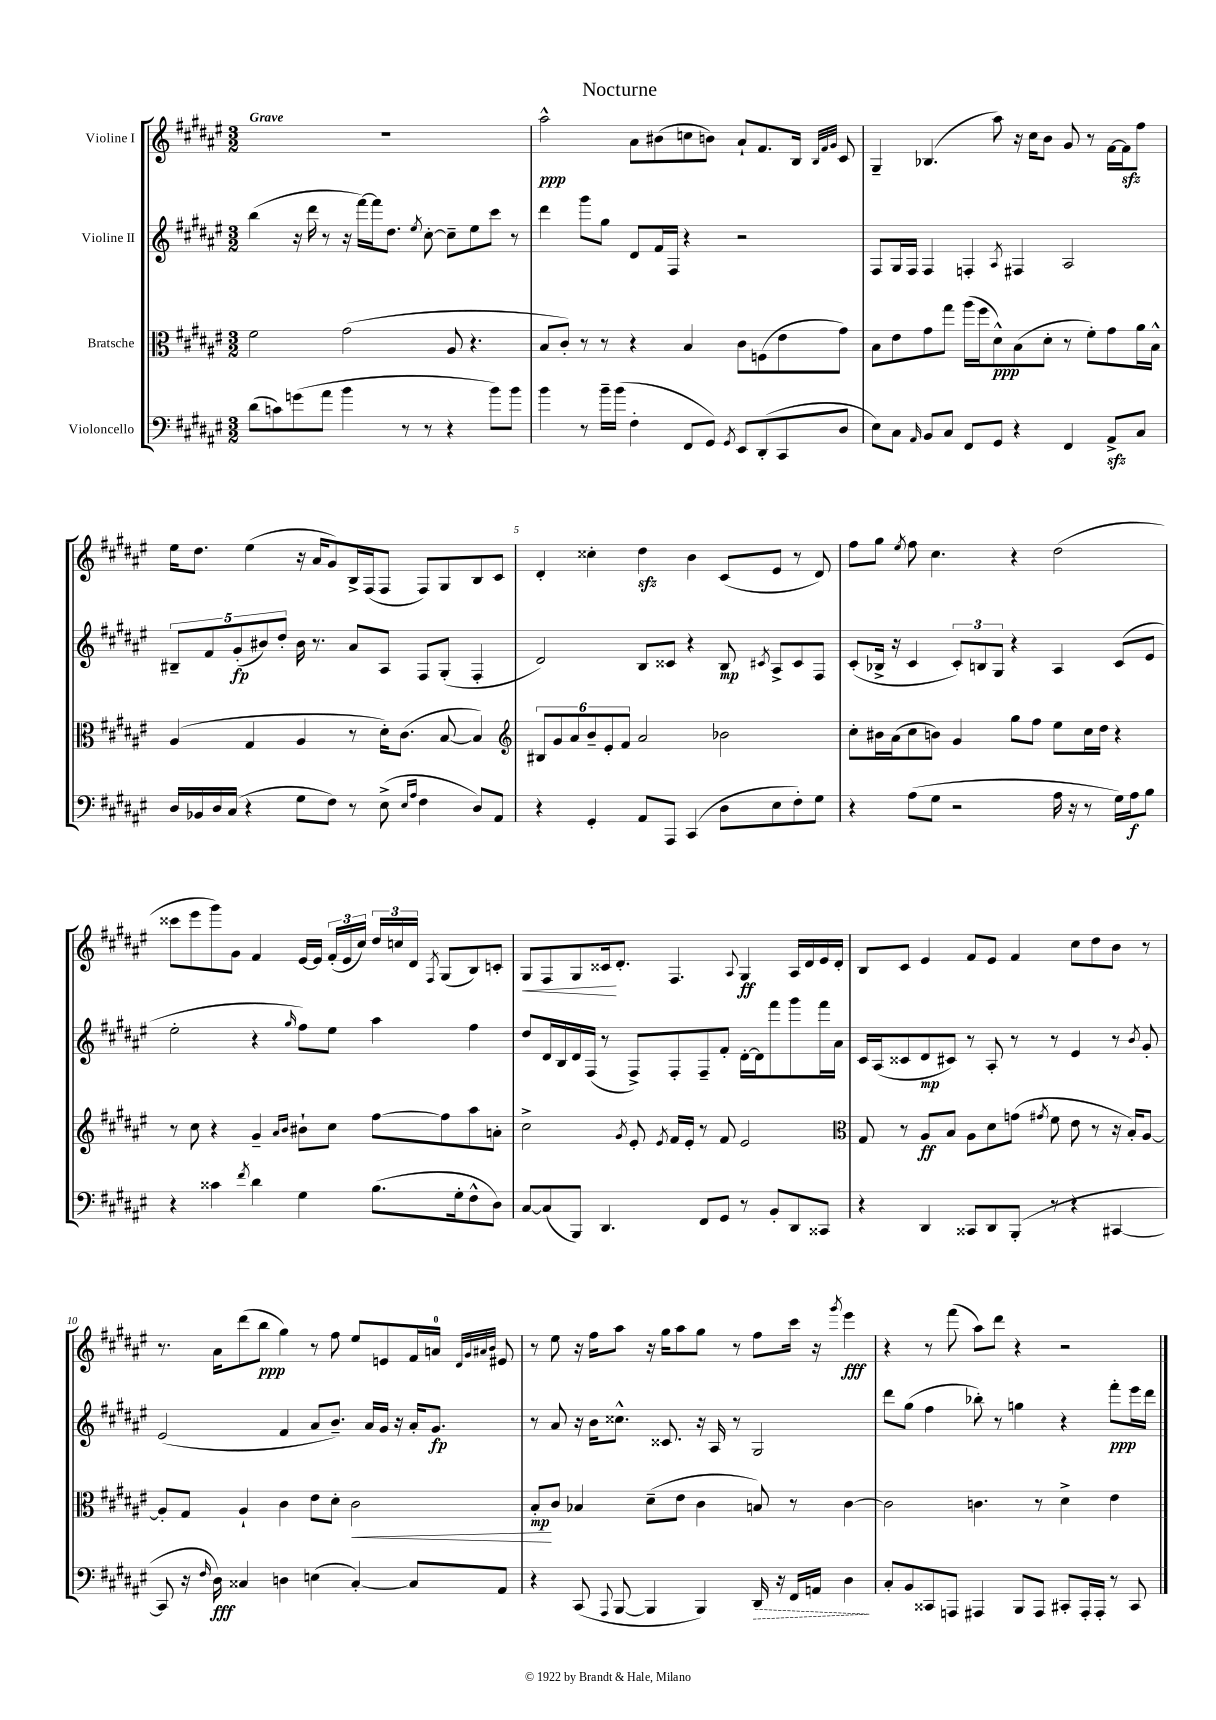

**kern	**kern	**kern	**kern
*staff4	*staff3	*staff2	*staff1
*clefF4	*clefC3	*clefG2	*clefG2
*k[f#c#g#d#a#e#]	*k[f#c#g#d#a#e#]	*k[f#c#g#d#a#e#]	*k[f#c#g#d#a#e#]
*M3/2	*M3/2	*M3/2	*M3/2
(8d#	2f#	(4bb	1.r
8c)	.	.	.
(8g	.	16r	.
.	.	16ddd#	.
8a#	.	8r	.
4b	(2g#	16r	.
.	.	[16fff#)	.
.	.	16fff#]	.
.	.	8.dd#	.
8r	.	.	.
.	.	8qee#	.
8r	.	[8cc#'	.
4r	8A#	8cc#~]	.
.	4.r	8ee#	.
8b)	.	8ccc#	.
8b	.	8r	.
=	=	=	=
4b	8B	4ddd#	2aa#^^
.	8c#')	.	.
8r	8r	8ggg#	.
16b~	8r	8gg#	.
(16b	.	.	.
4F#'	4r	8d#	8a#
.	.	16f#	(8b#
.	.	16F#	.
8FF#	4B	4r	8cc
8GG#)	.	.	8b)
8qGG#	.	.	.
8EE#	8c#	2r	8a#`
(8DD#'	(8F	.	8.f#
8CC#	8e#	.	.
.	.	.	16B
.	.	.	32qqB
.	.	.	32qqf#
.	.	.	32qqg#
8D#	8g#)	.	8c#
=	=	=	=
8E#)	8B	8F#	4G#~
8C#	8e#	16G#	.
.	.	16F#	.
16qqAA#	.	.	.
8BB	8g#	4F#	(4.B-
8C#	8gg#	.	.
8FF#	(16aa#	4F'	.
.	16ff#	.	.
8GG#	8d#^^)	.	8aa#)
.	.	8qA#	.
4r	(8B	4F#	16r
.	.	.	16cc#
.	8d#'	.	8b
4FF#	8r	2A#	8g#
.	8f#')	.	8r
8AA#^	8g#	.	[16f#
.	.	.	16f#]
8C#	16a#	.	8ff#
.	16B^^	.	.
=	=	=	=
16D#	(4A#	10B#~	16ee#
16BB-	.	.	8.dd#
.	.	10f#	.
16D#	.	.	.
(16C#	.	.	.
.	.	(10g#'	.
4r	4G#	.	(4ee#
.	.	10b#)	.
.	.	10dd#'	.
8G#	4A#	16b#	16r
.	.	8.r	16a#
8F#)	.	.	8g#)
8r	8r	8a#	16B^
.	.	.	(16F#
(8E#^	16d#')	8A#	8F#
.	(8.c#	.	.
16qqE#	.	.	.
16qqA#	.	.	.
4F#	.	8F#	8F#)
.	[8B	(8G#'	8G#
8D#)	4B])	4F#'	8B
8AA#	.	.	8c#
=	=	=	=
*	*clefG2	*	*
4r	12B#	2d#)	4d#'
.	12g#	.	.
.	12a#	.	.
4GG#'	12b~	.	4cc##'
.	12e#'	.	.
.	12f#	.	.
8AA#	2a#	8B	4dd#
8AAA#	.	8c##	.
(4CC#	.	4r	4b
8D#	2b-	8B	(8c#
.	.	8qc#	.
8E#	.	8A#^	8e#
8F#')	.	8c#	8r
8G#	.	8F#	8d#)
=	=	=	=
4r	8cc#'	(8c#'	8ff#
.	16b#	16B-^	8gg#
.	(16a#	16r	.
.	.	.	8qee#
(8A#	8cc#	4c#	8ff#
8G#	8b)	.	4.cc#
2r	4g#	12c#')	.
.	.	12B	.
.	.	12G#	.
.	8gg#	4r	4r
.	8ff#	.	.
16A#	8ee#	4A#	(2dd#
16r	.	.	.
8r	16cc#	.	.
.	16dd#	.	.
16G#)	4r	(8c#	.
16A#	.	.	.
8B	.	8e#	.
=	=	=	=
4r	8r	2ee#'	8ccc##
.	8cc#	.	8eee#
4c##	4r	.	8ggg#)
.	.	.	8g#
8qf#	.	.	.
4d#	4g#~	4r	4f#
.	16qqa#	.	.
.	16qqb	16qqgg#	.
4G#	8b#`	8ff#)	[16e#
.	.	.	16e#]
.	8cc#	8ee#	(24f#'
.	.	.	24e#
.	.	.	24cc#)
(8.B	[8ff#	4aa#	24dd#
.	.	.	24cc
.	.	.	24d#
.	.	.	8qF#
.	8ff#]	.	(8G#
16G#'	.	.	.
8F#^^	8aa#	4ff#	8B)
8D#)	8a'	.	8c'
=	=	=	=
[8C#	2cc#^	8dd#	8G#
(8C#]	.	16d#	8F#
.	.	16B	.
8BBB)	.	16d#	8G#
.	.	(16F#	.
4.DD#	.	8r	16c##
.	.	.	8.d#'
.	8qg#	.	.
.	8e#'	8F#^)	.
.	8qe#	.	.
.	16f#	8F#'	4.F#
.	16e#'	.	.
8FF#	8r	8F#~	.
8GG#	8f#	8f#'	.
.	.	.	8qqA#
8r	2e#	[16d#'	4G#
.	.	16d#]	.
8BB'	.	8fff#	.
8DD#	.	8ggg#	16A#
.	.	.	16d#
8CC##	.	16fff#	16e#
.	.	16a#	16d#'
=	=	=	=
*	*clefC3	*	*
4r	8G#	16c#	8B
.	.	(16A#	.
.	8r	8c##	8c#
4DD#	8A#	8d#	4e#
.	8B	8c#)	.
8CC##	8A#	8r	8f#
8DD#	8d#	8A#'	8e#
(8BBB'	(8g	8r	4f#
.	8qg#	.	.
8r	8f#	8r	.
4r	8e#	4e#	8cc#
.	8r	.	8dd#
[4CC#	16r	8r	8b
.	16B')	.	.
.	.	8qb	.
.	[8A#	8g#'	8r
=	=	=	=
8CC#]	8A#']	(2e#	8.r
16r	8G#	.	.
16qqF#	.	.	.
16D#)	.	.	16a#
4C##	4A#`	.	(8ddd#
.	.	.	8bb
4D	4c#	4f#	4gg#)
(4E	8e#	8a#	8r
.	8d#'	8.b~)	8ff#
[4C##')	2c#	.	8ee#
.	.	16a#	.
.	.	16g#	8e
.	.	16r	.
8C##]	.	16a#'	16f#
.	.	8.g#	16a
.	.	.	32qqd#
.	.	.	32qqg#
.	.	.	32qqa#
.	.	.	32qqb
8AA#	.	.	8e#
=	=	=	=
4r	8B'	8r	8r
.	8c#	8a#	8ee#
(8CC#	4B-	16r	16r
.	.	16b	16ff#
8qqAAA#	.	.	.
[8BBB	.	8.cc##^^	8aa#
4BBB]	(8d#~	.	16r
.	.	8.c##	16gg#
.	8e#	.	8aa#
4BBB)	4c#	16r	8gg#
.	.	16A#	.
.	.	8r	8r
16DD#	8B)	2G#	8ff#
16r	.	.	.
16FF#	8r	.	16ccc#
16AA	.	.	16r
.	.	.	8qggg#
4D#	[4c#	.	4eee#
=	=	=	=
8C#'	2c#]	8ddd#	4r
8BB	.	(8gg#	.
8CC##	.	4ff#	8r
8AAA	.	.	(8fff#
4AAA#	4.c	8bb-')	8aa#)
.	.	8r	8ddd#
8BBB	.	4gg	4r
8AAA#	8r	.	.
8CC#'	4d#^	4r	2r
16AAA#'	.	.	.
16AAA#'	.	.	.
8r	4e#	8fff#'	.
8CC#	.	16eee#	.
.	.	16ddd#	.
==	==	==	==
*-	*-	*-	*-
